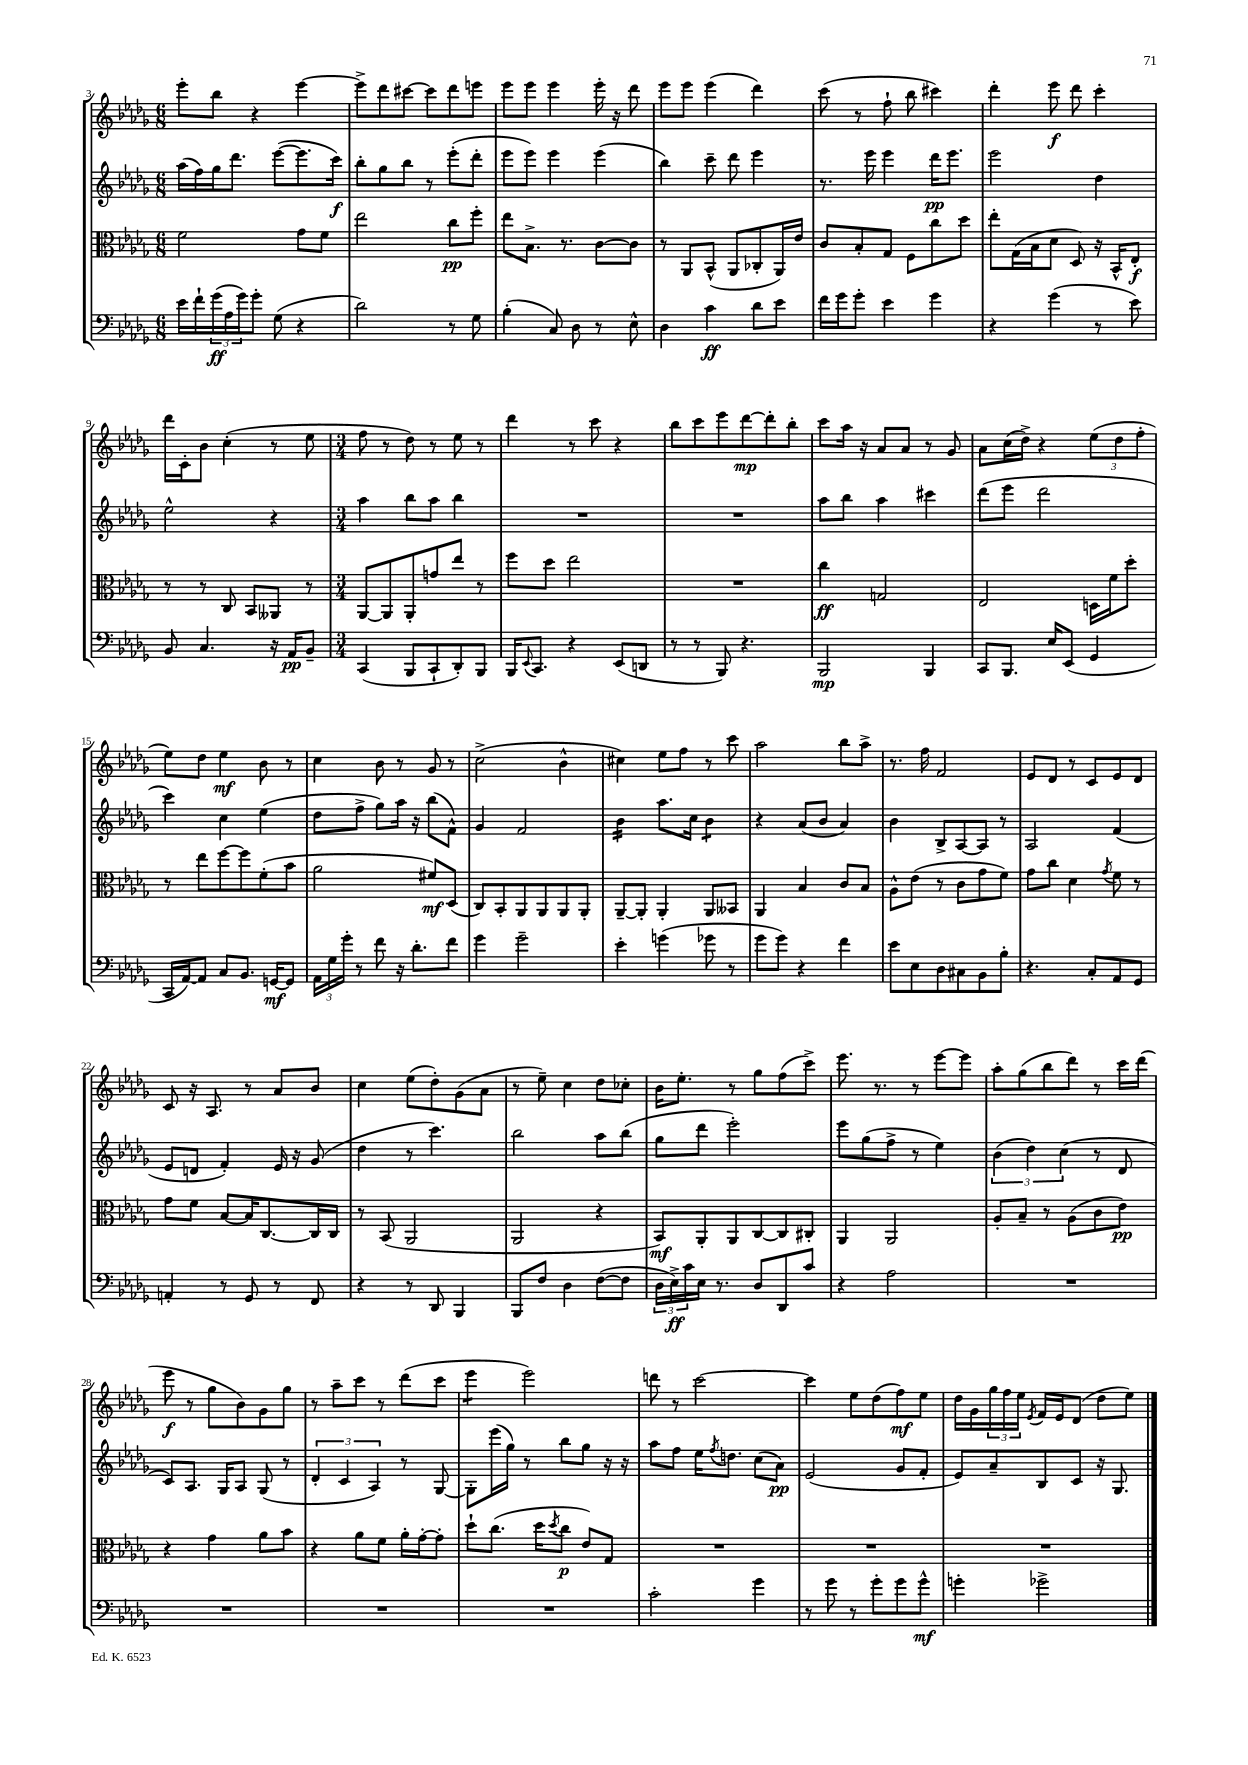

**kern	**kern	**kern	**kern
*staff4	*staff3	*staff2	*staff1
*clefF4	*clefC3	*clefG2	*clefG2
*k[b-e-a-d-g-]	*k[b-e-a-d-g-]	*k[b-e-a-d-g-]	*k[b-e-a-d-g-]
*M6/8	*M6/8	*M6/8	*M6/8
16e-	2f	(16aa-	8eee-'
16f`	.	16ff)	.
(24g-	.	16gg-	8bb-
24A-	.	.	.
.	.	8.ddd-	.
24g-)	.	.	.
8g-'	.	.	4r
(8G-	.	([8eee-	.
4r	8g-	8.eee-]	[4eee-
.	8f	.	.
.	.	16ccc)	.
=	=	=	=
2d-)	2ee-	8bb-'	8eee-^]
.	.	8gg-	8ddd-
.	.	8bb-	[8ccc#
.	.	8r	8ccc#]
8r	8cc	(8eee-'	8ddd-
8G-	8ff'	8ddd-'	8eee
=	=	=	=
(4B-'	8ee-	8eee-	8eee-
.	8.B-^	8eee-)	8eee-
8C)	.	4eee-	4eee-
.	8.r	.	.
8D-	.	.	.
8r	[8c	(4eee-	16eee-'
.	.	.	16r
8E-^^	8c]	.	8ddd-
=	=	=	=
4D-	8r	4bb-)	8eee-
.	8AA-	.	8eee-
4c	(8BB-^^	8ccc~	(4eee-
.	8AA-	8ddd-	.
8d-	8C-'	4eee-	4ddd-)
8e-	16AA-)	.	.
.	16e-	.	.
=	=	=	=
16f	8c	8.r	(8ccc
16g-	.	.	.
8g-'	8B-'	.	8r
.	.	16eee-	.
4e-	8G-	4eee-	8ff`
.	8F	.	8bb-
4g-	8cc	16ddd-	4ccc#)
.	.	8.eee-	.
.	8dd-	.	.
=	=	=	=
4r	8ee-'	2eee-	4ddd-'
.	(16G-	.	.
.	16B-	.	.
(4g-	8d-	.	8eee-
.	8D-)	.	8ddd-
8r	16r	4dd-	4ccc'
.	16BB-^^	.	.
8e-)	8E-'	.	.
=	=	=	=
8BB-	8r	2ee-^^	16ddd-
.	.	.	16c'
4.C	8r	.	8b-
.	8C	.	(4cc'
.	8BB-	.	.
16r	8AA--	4r	8r
16AA-	.	.	.
8BB-~	8r	.	8ee-
=	=	=	=
*M3/4	*M3/4	*M3/4	*M3/4
(4CC	[8AA-	4aa-	8ff
.	8AA-]	.	8r
8BBB-	8AA-'	8bb-	8dd-)
8CC`	8g	8aa-	8r
8DD-')	8ee-	4bb-	8ee-
8BBB-	8r	.	8r
=	=	=	=
16BBB-	8ff	2.r	4ddd-
8qqEE-	.	.	.
8.CC	.	.	.
.	8dd-	.	.
4r	2ee-	.	8r
.	.	.	8ccc
(8EE-	.	.	4r
8DD	.	.	.
=	=	=	=
8r	2.r	2.r	8bb-
8r	.	.	8ccc
8BBB-)	.	.	8eee-
4.r	.	.	[8ddd-
.	.	.	8ddd-']
.	.	.	8bb-'
=	=	=	=
2BBB-	4cc	8aa-	8ccc
.	.	8bb-	16aa-
.	.	.	16r
.	2G	4aa-	8a-
.	.	.	8a-
4BBB-	.	4ccc#	8r
.	.	.	8g-
=	=	=	=
8CC	2E-	(8ddd-	8a-
8.BBB-	.	8eee-	(16cc
.	.	.	16dd-^)
.	.	2ddd-	4r
16E-	.	.	.
(8EE-	.	.	.
4GG-	16D	.	(12ee-
.	16f	.	.
.	.	.	12dd-
.	8dd-'	.	.
.	.	.	12ff'
=	=	=	=
16CC	8r	4ccc)	8ee-)
[16AA-)	.	.	.
8AA-]	8ee-	.	8dd-
8C	[8ff	4cc	4ee-
8.BB-	8ff]	.	.
.	(8f'	(4ee-	8b-
[16GG	.	.	.
8GG]	8b-	.	8r
=	=	=	=
24AA-	2a-	8dd-	4cc
24G-	.	.	.
24g-'	.	.	.
8r	.	8ff^	.
8f	.	8gg-)	8b-
16r	.	16aa-	8r
8.d-'	.	16r	.
.	8f#)	(8bb-	8g-
8f	(8D-	8f^^)	8r
=	=	=	=
4g-	8C)	4g-	(2cc^
.	8BB-'	.	.
2g-~	8AA-	2f	.
.	8AA-	.	.
.	8AA-	.	4b-^^
.	8AA-'	.	.
=	=	=	=
4e-'	[8AA-~	4b-	4cc#)
.	8AA-']	.	.
(4g	4AA-'	8.aa-	8ee-
.	.	.	8ff
.	.	16cc	.
8g-	8AA-	4b-	8r
8r	8BB--	.	8ccc
=	=	=	=
8g-	4AA-	4r	2aa-
8g-)	.	.	.
4r	4B-	(8a-	.
.	.	8b-	.
4f	8c	4a-)	8bb-
.	8B-	.	8aa-^
=	=	=	=
8e-	8A-^^	4b-	8.r
8E-	(8e-	.	.
.	.	.	16ff
8D-	8r	8B-^	2f
8C#	8c	[8A-	.
8BB-	8g-	8A-]	.
8B-'	8f)	8r	.
=	=	=	=
4.r	8g-	2A-	8e-
.	8cc	.	8d-
.	4d-	.	8r
8C'	.	.	8c
.	8qg-	.	.
8AA-	8f	(4f	8e-
8GG-	8r	.	8d-
=	=	=	=
4AA'	8g-	8e-	8c
.	8f	8d	16r
.	.	.	8.A-
8r	[8B-	4f')	.
8GG-	16B-]	.	8r
.	[8.C	.	.
8r	.	16e-	8a-
.	.	16r	.
8FF	16C]	(8g-	8b-
.	16C	.	.
=	=	=	=
4r	8r	4dd-	4cc
.	(8BB-	.	.
8r	2AA-	8r	(8ee-
8DD-	.	4.ccc)	8dd-')
4BBB-	.	.	(8g-
.	.	.	8a-
=	=	=	=
8BBB-	2AA-	2bb-	8r
8F	.	.	8ee-~)
4D-	.	.	4cc
([8F	4r	8aa-	8dd-
8F]	.	(8bb-	8cc-'
=	=	=	=
24D-	8BB-)	8gg-	16b-
24E-^)	.	.	.
.	.	.	8.ee-'
24c	.	.	.
16E-	8AA-'	8ddd-	.
8.r	.	.	.
.	8AA-	2eee-')	8r
8D-	[8C	.	8gg-
8DD-	8C]	.	(8ff
8c	8C#'	.	8ccc^)
=	=	=	=
4r	4AA-	8eee-	8.eee-
.	.	(8gg-	.
.	.	.	8.r
2A-	2AA-	8ff^	.
.	.	8r	8r
.	.	4ee-)	[8eee-
.	.	.	8eee-]
=	=	=	=
2.r	8A-'	(6b-	8aa-'
.	8B-~	.	(8gg-
.	.	6dd-)	.
.	8r	.	8bb-
.	.	(6cc	.
.	(8A-	.	8ddd-)
.	8c	8r	8r
.	8e-)	8d-	16ccc
.	.	.	(16ddd-
=	=	=	=
2.r	4r	8c)	8eee-
.	.	8.A-	8r
.	4g-	.	8gg-
.	.	16G-	.
.	.	8A-	8b-)
.	8a-	(8G-	8g-
.	8b-	8r	8gg-
=	=	=	=
2.r	4r	6d-'	8r
.	.	.	8aa-~
.	.	6c	.
.	8a-	.	8ccc
.	.	6A-)	.
.	8f	.	8r
.	16a-'	8r	(8ddd-
.	[16g-'	.	.
.	8g-']	[8G-	8ccc
=	=	=	=
2.r	8dd-`	8G-']	4eee-
.	(8.cc	(16eee-	.
.	.	16gg-)	.
.	.	8r	2eee-)
.	16dd-	.	.
.	8qdd-	.	.
.	8cc	8bb-	.
.	8e-)	8gg-	.
.	8G-	16r	.
.	.	16r	.
=	=	=	=
2c'	2.r	8aa-	8ddd
.	.	8ff	8r
.	.	16ee-	[2ccc
.	.	8qff	.
.	.	8.dd	.
4g-	.	(8cc	.
.	.	8a-)	.
=	=	=	=
8r	2.r	(2e-	4ccc]
8g-	.	.	.
8r	.	.	8ee-
8g-'	.	.	(8dd-
8g-	.	8g-	8ff)
8g-^^	.	8f'	8ee-
=	=	=	=
4g'	2.r	8e-)	16dd-
.	.	.	16g-
.	.	8a-~	24gg-
.	.	.	24ff
.	.	.	24ee-
.	.	.	8qe-
2g-^	.	8B-	16f
.	.	.	16e-
.	.	8c	(8d-
.	.	16r	8dd-
.	.	8.G-	.
.	.	.	8ee-)
==	==	==	==
*-	*-	*-	*-
